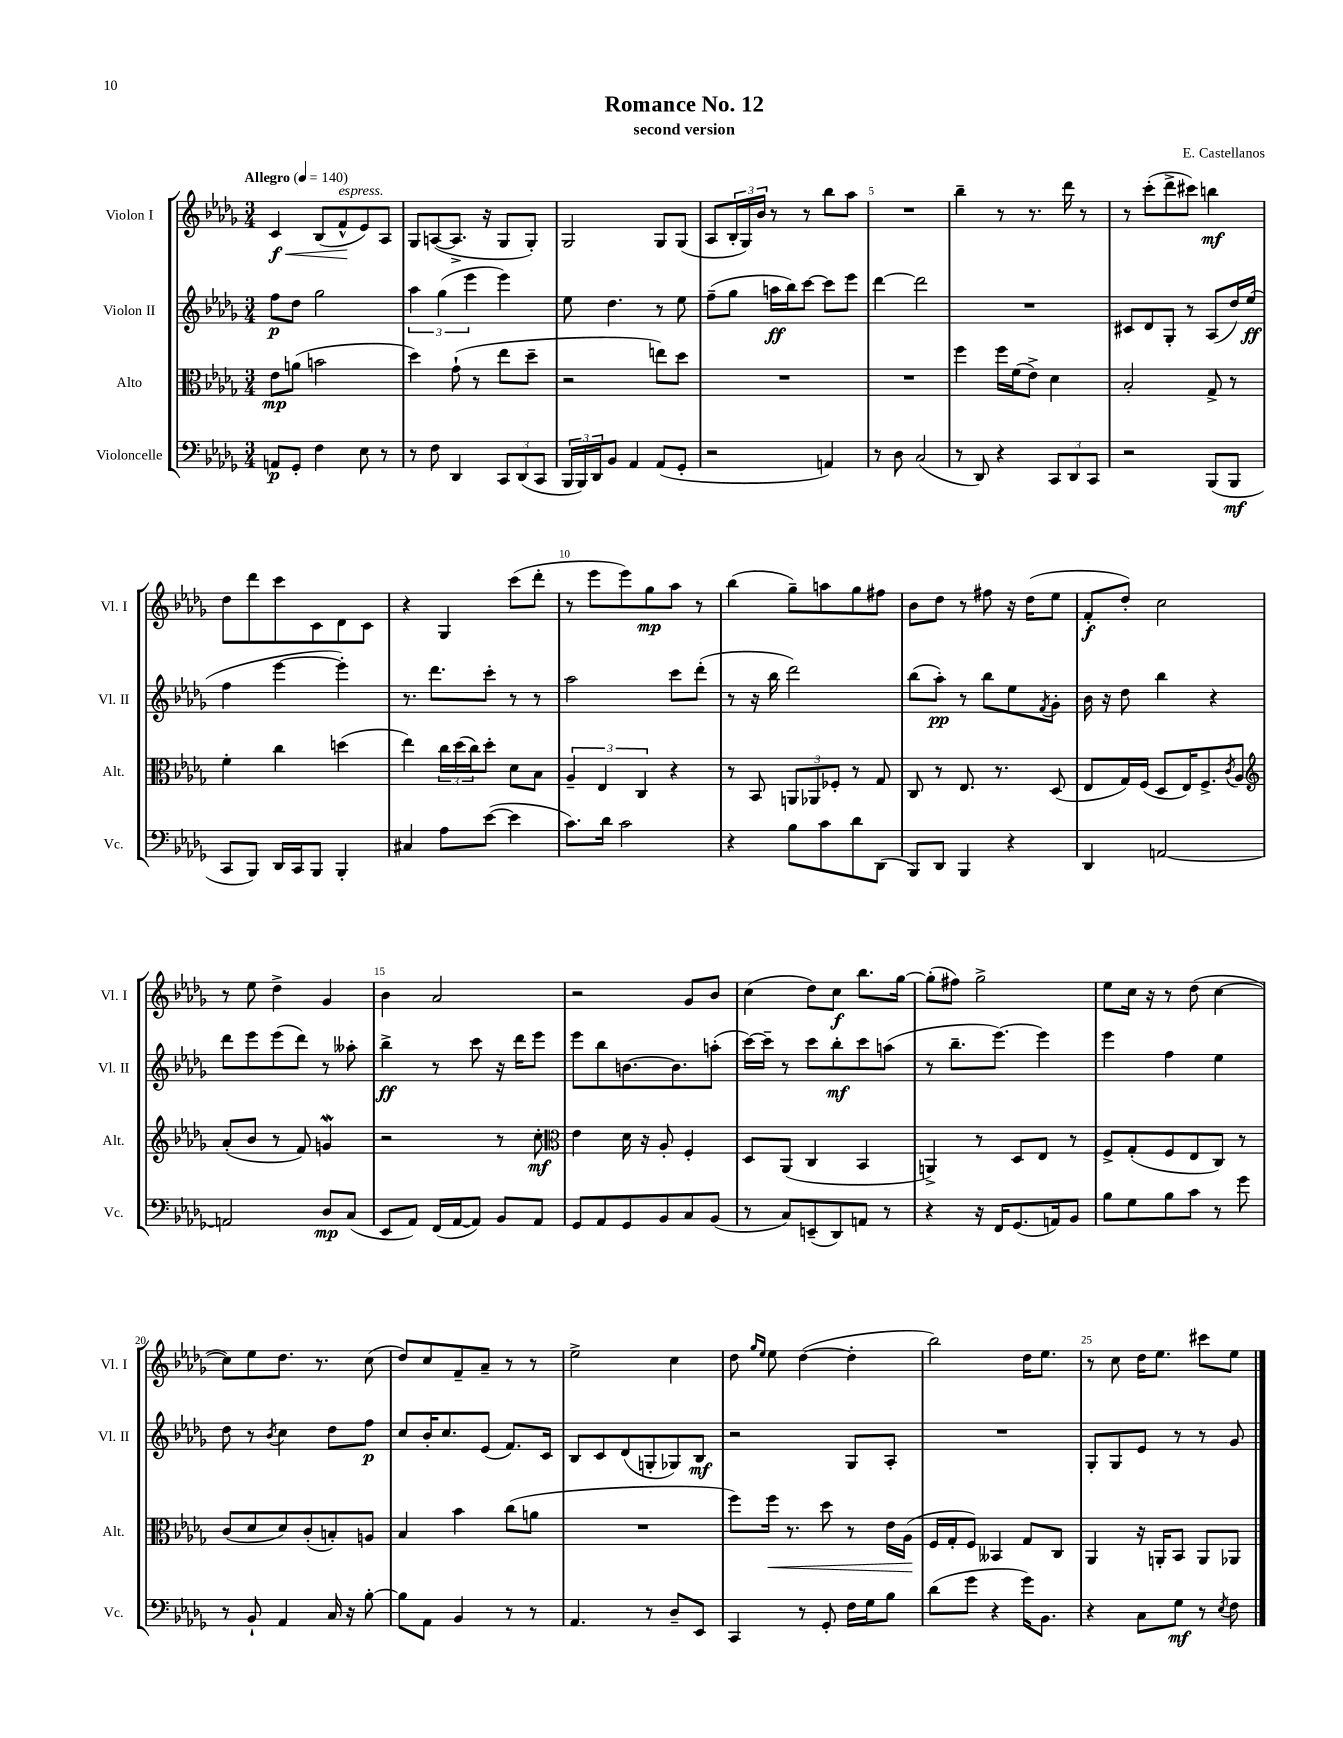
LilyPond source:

\header { title = "Romance No. 12" composer = "E. Castellanos" subtitle = "second version" }
<<
\new StaffGroup <<
\new Staff = "s0" \with { instrumentName = "Violon I" shortInstrumentName = "Vl. I" } {
    \clef treble \key des \major \numericTimeSignature \time 3/4 \tempo "Allegro" 4 = 140
    c'4\f\< bes8( f'8-^\!^\markup { \italic "espress." } ees'8) aes8 |
    ges8 a8~( a8.-> r16 ges8 ges8-.) |
    ges2 ges8 ges8( |
    aes8 \tuplet 3/2 { bes16-. ges16) bes'16 } r8 r8 bes''8 aes''8 |
    R2. |
    bes''4-- r8 r8. des'''16 r8 |
    r8 c'''8-.( des'''8-> cis'''8) b''4\mf |
    des''8 des'''8 c'''8 c'8 des'8 c'8 |
    r4 ges4 c'''8( des'''8-. |
    r8 ees'''8 ees'''8) ges''8\mp aes''8 r8 |
    bes''4( ges''8--) a''8 ges''8 fis''8 |
    bes'8 des''8 r8 fis''8 r16 des''16( ees''8 |
    f'8-.\f des''8-.) c''2 |
    r8 ees''8 des''4-> ges'4 |
    bes'4 aes'2 |
    r2 ges'8 bes'8 |
    c''4( des''8) c''8\f bes''8. ges''16~ |
    ges''8-.( fis''8) ges''2-> |
    ees''8 c''16 r16 r8 des''8( c''4~ |
    c''8) ees''8 des''8. r8. c''8( |
    des''8) c''8 f'8-- aes'8-- r8 r8 |
    ees''2-> c''4 |
    des''8 \grace { ges''16 ees''16 } ees''8 des''4~( des''4-. |
    bes''2) des''16 ees''8. |
    r8 c''8 des''16 ees''8. cis'''8 ees''8 \bar "|." |
}
\new Staff = "s1" \with { instrumentName = "Violon II" shortInstrumentName = "Vl. II" } {
    \clef treble \key des \major \numericTimeSignature \time 3/4
    f''8\p des''8 ges''2 |
    \tuplet 3/2 { aes''4 ges''4( ees'''4 } ees'''4) |
    ees''8 des''4. r8 ees''8 |
    f''8--( ges''8 a''16\ff bes''16) c'''8~ c'''8 ees'''8 |
    des'''4~ des'''2 |
    R2. |
    cis'8 des'8 ges8-. r8 aes8( des''16) ees''16\ff( |
    f''4 ees'''4~ ees'''4-.) |
    r8. des'''8. c'''8-. r8 r8 |
    aes''2 c'''8 des'''8-.( |
    r8 r16 bes''16 des'''2) |
    bes''8( aes''8-.\pp) r8 bes''8 ees''8 \acciaccatura { f'8 } ges'8-. |
    bes'16 r16 des''8 bes''4 r4 |
    des'''8 ees'''8 ees'''8( des'''8) r8 aeses''8-. |
    bes''4->\ff r8 c'''8 r16 des'''16 ees'''8 |
    ees'''8 bes''8 b'8.~ b'8. a''8-.( |
    c'''16~) c'''16-- r8 c'''8 bes''8-.\mf c'''8 a''8( |
    r8 bes''8.-- ees'''8.~) ees'''4 |
    ees'''4 f''4 ees''4 |
    des''8 r8 \acciaccatura { bes'8 } c''4 des''8 f''8\p |
    c''8 bes'16-. c''8. ees'8( f'8.) c'16 |
    bes8 c'8 des'8( g8-. ges8) bes8\mf |
    r2 ges8 aes8-. |
    R2. |
    ges8-. ges8 ees'8 r8 r8 ges'8 \bar "|." |
}
\new Staff = "s2" \with { instrumentName = "Alto" shortInstrumentName = "Alt." } {
    \clef alto \key des \major \numericTimeSignature \time 3/4
    ees'8\mp a'8( b'2 |
    des''4) ges'8-!( r8 ees''8 des''8-- |
    r2 e''8) des''8 |
    R2. |
    R2. |
    f''4 f''16 f'16( ees'8->) des'4 |
    bes2-. ges8-> r8 |
    f'4-. c''4 d''4( |
    ees''4) \tuplet 3/2 { c''16 des''16( c''16) } des''8-. des'8 bes8 |
    \tuplet 3/2 { aes4-- ees4 c4 } r4 |
    r8 bes,8 \tuplet 3/2 { a,8 aes,8 fes8-. } r8 ges8 |
    c8 r8 ees8. r8. des8( |
    ees8 ges16) f16( des8 ees16) f8.-> \acciaccatura { c'8 } aes8 |
    \clef treble aes'8-.( bes'8 r8 f'8) g'4\mordent |
    r2 r8 c''8-.\mf |
    \clef alto ees'4 des'16 r16 aes8-. f4-. |
    des8 aes,8( c4 bes,4 |
    a,4->) r8 des8 ees8 r8 |
    f8-> ges8-.( f8 ees8 c8) r8 |
    c'8( des'8 des'8) c'8-.( b8-.) a8 |
    bes4 bes'4 c''8( a'8 |
    R2. |
    f''8) f''16\< r8. des''8 r8 ees'16 aes16\!( |
    f16 ges16-. f8) beses,4 ges8 c8 |
    aes,4 r16 a,16-. bes,8 a,8 aes,8 \bar "|." |
}
\new Staff = "s3" \with { instrumentName = "Violoncelle" shortInstrumentName = "Vc." } {
    \clef bass \key des \major \numericTimeSignature \time 3/4
    a,8\p ges,8-. f4 ees8 r8 |
    r8 f8 des,4 \tuplet 3/2 { c,8 des,8( c,8 } |
    \tuplet 3/2 { bes,,16 bes,,16) des,16 } bes,8 aes,4 aes,8( ges,8-. |
    r2 a,4) |
    r8 des8 c2( |
    r8 des,8) r4 \tuplet 3/2 { c,8 des,8 c,8 } |
    r2 bes,,8( bes,,8\mf |
    c,8 bes,,8) des,16 c,16 bes,,8 bes,,4-. |
    cis4 aes8 ees'8~( ees'4 |
    c'8.) des'16 c'2 |
    r4 bes8 c'8 des'8 des,8( |
    bes,,8) des,8 bes,,4 r4 |
    des,4 a,2~ |
    a,2 des8\mp c8( |
    ees,8 aes,8) f,16( aes,16~ aes,8) bes,8 aes,8 |
    ges,8 aes,8 ges,8 bes,8 c8 bes,8( |
    r8 c8) e,8--( des,8) a,8 r8 |
    r4 r16 f,16 ges,8.( a,16) bes,8 |
    bes8 ges8 bes8 c'8 r8 ges'8 |
    r8 bes,8-! aes,4 c16 r16 bes8~-. |
    bes8 aes,8 bes,4 r8 r8 |
    aes,4. r8 des8-- ees,8 |
    c,4 r8 ges,8-. f16 ges16 bes8 |
    des'8( ges'8 r4 ges'16) bes,8. |
    r4 c8 ges8\mf r8 \acciaccatura { ees8 } f8 \bar "|." |
}
>>
>>
\layout { \context { \Score \override BarNumber.break-visibility = ##(#f #t #t) barNumberVisibility = #(every-nth-bar-number-visible 5) } }
